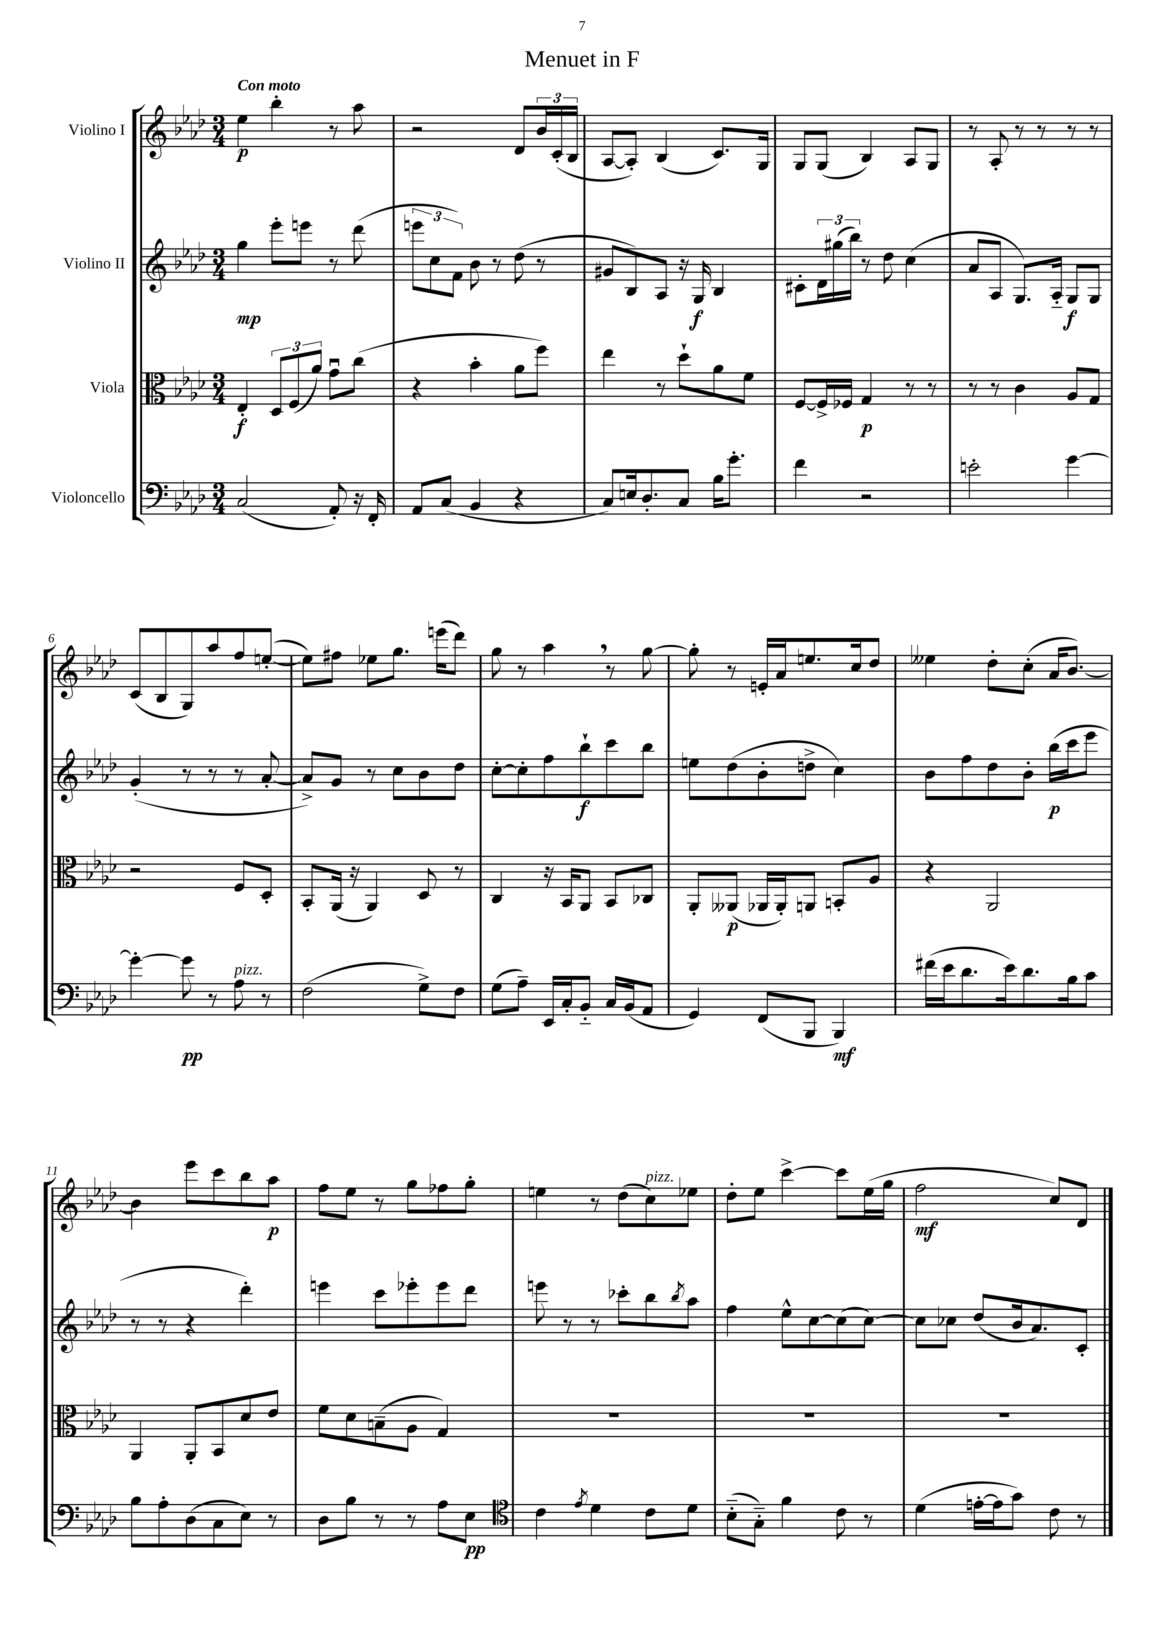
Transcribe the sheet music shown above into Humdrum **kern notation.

**kern	**kern	**kern	**kern
*staff4	*staff3	*staff2	*staff1
*clefF4	*clefC3	*clefG2	*clefG2
*k[b-e-a-d-]	*k[b-e-a-d-]	*k[b-e-a-d-]	*k[b-e-a-d-]
*M3/4	*M3/4	*M3/4	*M3/4
(2C/	4E-'/	4gg\	4ee-\
.	12D-/L	8eee-'\L	4bb-'\
.	(12F/	.	.
.	.	8eee\J	.
.	12a-/J)	.	.
8AA-'/)	8gu\L	8r	8r
16r	(8cc\J	(8ddd-\	8aa-\
16FF'/	.	.	.
=	=	=	=
8AA-/L	4r	12eee\L	2r
.	.	12cc\	.
(8C/J	.	.	.
.	.	12f\J)	.
4BB-/	4b-'\	8b-\	.
.	.	8r	.
4r	8a-\L	(8dd-\	8d-/L
.	8ff\J)	8r	24b-/L
.	.	.	(24c'/
.	.	.	24B-/JJ
=	=	=	=
8C/L)	4ee-\	8g#/L	[8A-/L
16E/k	.	8B-/)	8A-'/]J)
8.D-'/	.	.	.
.	8r	8A-/J	(4B-/
8C/J	8dd-`\L	16r	.
.	.	16G/	.
16B-\LK	8a-\	4B-/	8.c/L)
8.g'\J	.	.	.
.	8f\J	.	.
.	.	.	16G/Jk
=	=	=	=
4f\	[8F/L	8c#'\L	8G/L
.	16F^/]L	24d-\L	(8G/J
.	.	(24gg#\	.
.	16F-/JJ	.	.
.	.	24bb-\JJ)	.
2r	4G/	8r	4B-/)
.	.	8dd-\	.
.	8r	(4cc\	8A-/L
.	8r	.	8G/J
=	=	=	=
2e'\	8r	8a-/L	8r
.	8r	8A-/J	8A-'/
.	4c\	8.G/L)	8r
.	.	.	8r
.	.	16A-'~/Jk	.
[4g\	8A-/L	8G/L	8r
.	8G/J	8G/J	8r
=	=	=	=
4g'\_	2r	(4g'/	(8c/L
.	.	.	8B-/
8g\]	.	8r	8G/)
8r	.	8r	8aa-/
8A-\	8F/L	8r	8ff/
8r	8D-'/J	[8a-'/	([8ee'/J
=	=	=	=
(2F\	8BB-'/L	8a-^/]L)	8ee\]L)
.	(16AA-/Jk	8g/J	8ff#\J
.	16r	.	.
.	4AA-/)	8r	8ee-\L
.	.	8cc\L	8.gg\J
8G^\L)	8D-/	8b-\	.
.	.	.	(16eee\LK
8F\J	8r	8dd-\J	8ddd-\J)
=	=	=	=
(8G\L	4C/	[8cc'\L	8gg\
8A-~\J)	.	8cc'\]	8r
16EE-/LL	16r	8ff\	4aa-\
16C'/J	16BB-/LK	.	.
8BB-'~/J	8AA-/J	8bb-`\	.
16C/LL	8BB-/L	8ccc\	8r
(16BB-/J	.	.	.
8AA-/J	8C-/J	8bb-\J	[8gg\
=	=	=	=
4GG/)	8AA-'/L	8ee\L	8gg'\]
.	(8AA--/J	(8dd-\	8r
(8FF/L	16AA-/LL	8b-'\	16e'/LL
.	16AA-'/J)	.	16a-/J
8BBB-/J	8AA/J	8dd^\J	8.ee/
4BBB-/)	8BB'/L	4cc\)	.
.	.	.	16cc/k
.	8A-/J	.	8dd-/J
=	=	=	=
(16f#\LL	4r	8b-\L	4ee--\
16e-\J	.	.	.
8.d-\	.	8ff\	.
.	2AA-/	8dd-\	8dd-'\L
16e-\k)	.	.	.
8.d-\	.	8b-'\J	(8cc'\J
.	.	(16bb-\LL	16a-/LK
16B-\k	.	16ccc\J	[8.b-/J)
8c\J	.	8eee-\J	.
=	=	=	=
8B-\L	4AA-/	8r	4b-\]
8A-'\	.	8r	.
(8D-\	8AA-'/L	4r	8eee-\L
8C\	8BB-/	.	8ccc\
8E-\J)	8d-/	4ddd-'\)	8bb-\
8r	8e-/J	.	8aa-\J
=	=	=	=
8D-\L	8f\L	4eee\	8ff\L
8B-\J	8d-\	.	8ee-\J
8r	(8B~\	8ccc\L	8r
8r	8A-\J	8eee-'\	8gg\L
8A-\L	4G/)	8eee-\	8ff-\
8E-\J	.	8ddd-\J	8gg'\J
=	=	=	=
*clefC4	*	*	*
4c\	2.r	8eee\	4ee\
.	.	8r	.
8qe-/	.	.	.
4d-\	.	8r	8r
.	.	8ccc-'\L	(8dd-\L
8c\L	.	8bb-\	8cc\)
.	.	8qbb-/	.
8d-\J	.	8aa-\J	8ee-\J
=	=	=	=
(8B-'~\L	2.r	4ff\	8dd-'\L
8G'~\J)	.	.	8ee-\J
4f\	.	8ee-^^\L	[4ccc^\
.	.	[8cc\	.
8c\	.	(8cc\]	8ccc\]L
8r	.	[8cc\J)	(16ee-\L
.	.	.	16gg\JJ
=	=	=	=
(4d-\	2.r	8cc\]L	2ff\
.	.	8cc-\J	.
[16e'\LL	.	(8dd-/L	.
16e\]J	.	.	.
8g\J)	.	16b-/k	.
.	.	8.a-/)	.
8c\	.	.	8cc/L)
8r	.	8c'/J	8d-/J
==	==	==	==
*-	*-	*-	*-
